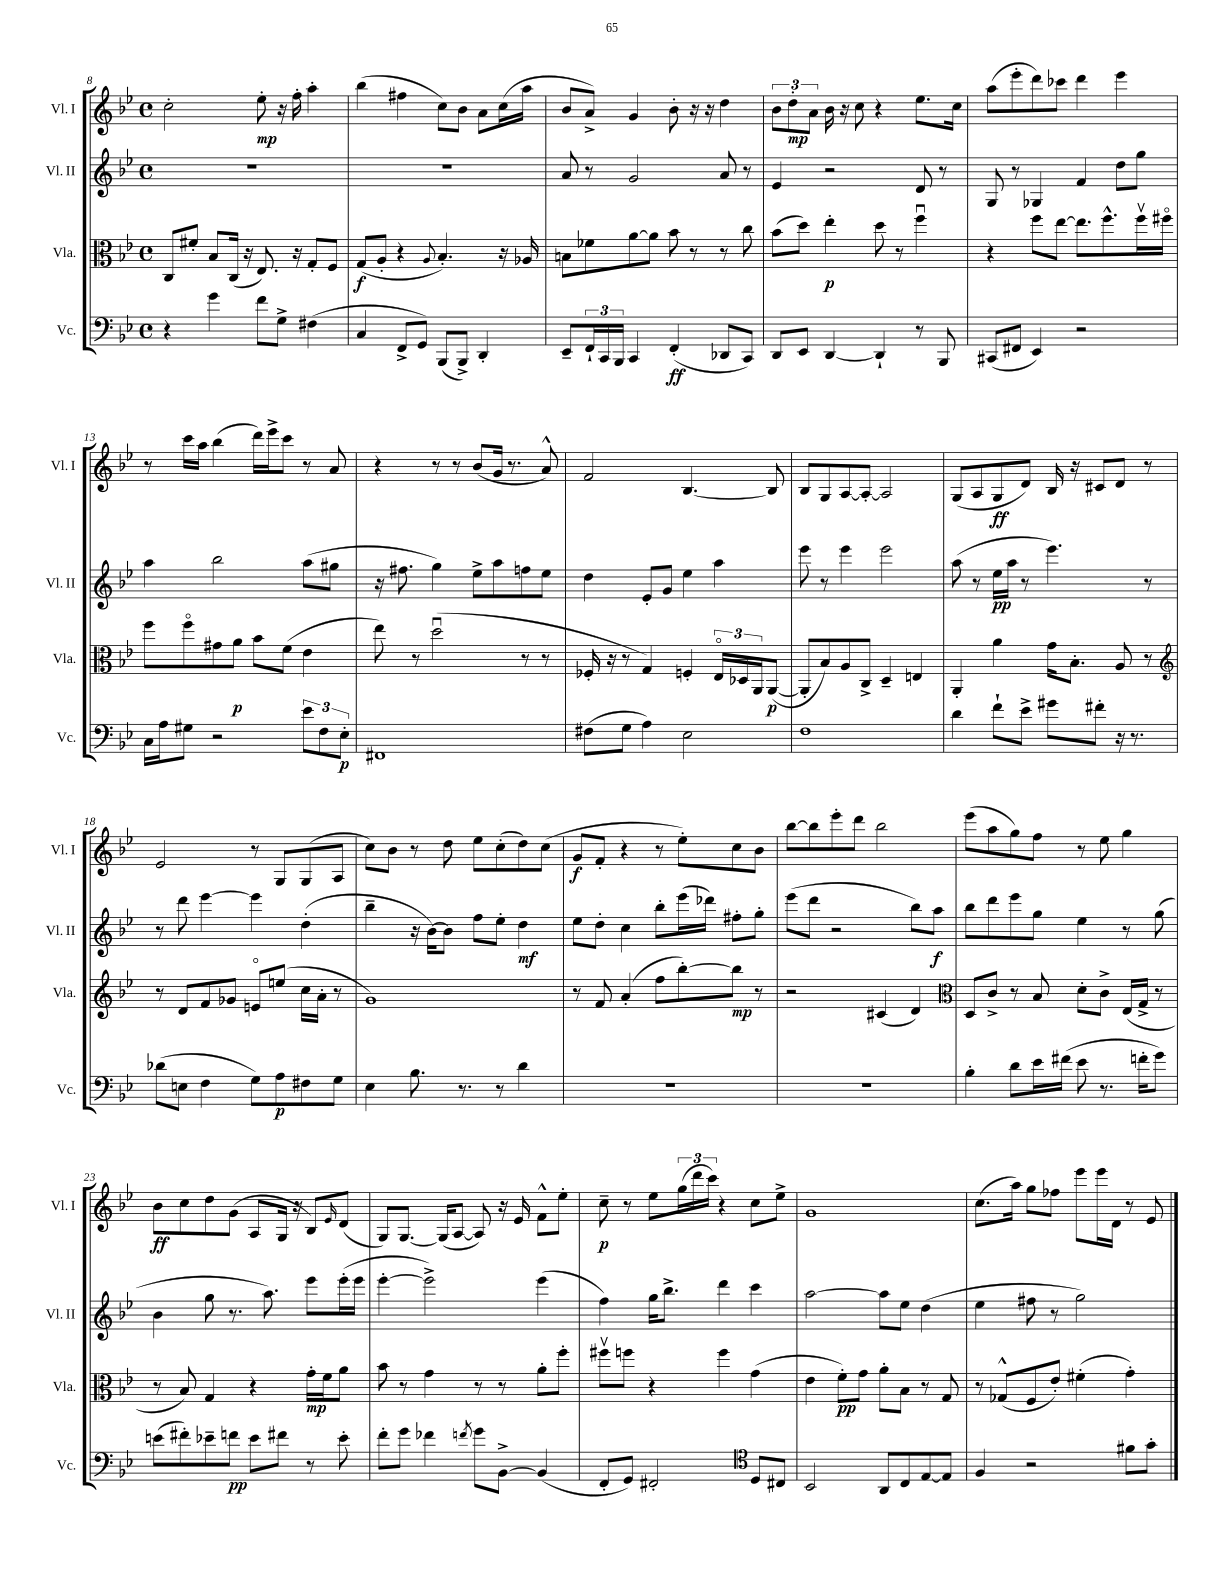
<<
\new StaffGroup <<
\new Staff = "s0" \with { instrumentName = "Vl. I" shortInstrumentName = "Vl. I" } {
    \clef treble \key bes \major \defaultTimeSignature \time 4/4
    c''2-. ees''8-.\mp r16 f''16-. a''4-. |
    bes''4( fis''4 c''8) bes'8 a'8 c''16( a''16 |
    bes'8 a'8->) g'4 bes'8-. r16 r16 d''4 |
    \tuplet 3/2 { bes'8 d''8-.\mp a'8 } bes'16 r16 c''8 r4 ees''8. c''16 |
    a''8( ees'''8-. d'''8) ces'''8 d'''4 ees'''4 |
    r8 c'''16 a''16 bes''4( d'''16) ees'''16-> c'''8 r8 a'8 |
    r4 r8 r8 bes'8( g'16 r8. a'8-^) |
    f'2 bes4.~ bes8 |
    bes8 g8 a8~ a8~-. a2 |
    g8( a8 g8\ff d'8) bes16 r16 cis'8 d'8 r8 |
    ees'2 r8 g8 g8( a8 |
    c''8) bes'8 r8 d''8 ees''8 c''8-.( d''8) c''8( |
    g'8\f f'8-. r4 r8 ees''8-.) c''8 bes'8 |
    bes''8~ bes''8 ees'''8-. d'''8 bes''2 |
    ees'''8( a''8 g''8) f''8 r8 ees''8 g''4 |
    bes'8\ff c''8 d''8 g'8( a8 g16 r16 bes8) \grace { ees'16 } d'8( |
    g8) g8.~ g16( a8~ a8) r16 ees'16 f'8-^ ees''8-. |
    c''8--\p r8 ees''8 \tuplet 3/2 { g''16( d'''16 c'''16) } r4 c''8 ees''8-> |
    g'1 |
    c''8.( a''16) g''8 fes''8 ees'''8 ees'''16 d'16 r8 ees'8 \bar "|." |
}
\new Staff = "s1" \with { instrumentName = "Vl. II" shortInstrumentName = "Vl. II" } {
    \clef treble \key bes \major \defaultTimeSignature \time 4/4
    r1 |
    R1 |
    a'8 r8 g'2 a'8 r8 |
    ees'4 r2 d'8 r8 |
    g8 r8 ges4 f'4 d''8 g''8 |
    a''4 bes''2 a''8( gis''8 |
    r16 fis''8. g''4) ees''8-> a''8 f''8 ees''8 |
    d''4 ees'8-. g'8 ees''4 a''4 |
    ees'''8 r8 ees'''4 ees'''2 |
    a''8( r8 ees''16\pp a''16 r8 ees'''4.) r8 |
    r8 d'''8 ees'''4~ ees'''4 d''4-.( |
    bes''4-- r16 bes'16~) bes'8 f''8 ees''8-. d''4\mf |
    ees''8 d''8-. c''4 bes''8-. ees'''16( des'''16) fis''8-. g''8-. |
    ees'''8( d'''8 r2 bes''8) a''8\f |
    bes''8 d'''8 ees'''8 g''8 ees''4 r8 g''8( |
    bes'4 g''8 r8. a''8.) ees'''8 ees'''16-.( ees'''16 |
    ees'''4~-. ees'''2->) ees'''4( |
    f''4) g''16 bes''8.-> d'''4 c'''4 |
    a''2~ a''8 ees''8 d''4( |
    ees''4 fis''8 r8 g''2) \bar "|." |
}
\new Staff = "s2" \with { instrumentName = "Vla." shortInstrumentName = "Vla." } {
    \clef alto \key bes \major \defaultTimeSignature \time 4/4
    c8 fis'8-. bes8 c16( r16 ees8.) r16 g8-. f8 |
    g8\f( a8-. r4 \appoggiatura { a8 } bes4.-.) r16 aes16 |
    b8 fes'8 a'8~ a'8 bes'8 r8 r8 c''8 |
    bes'8( d''8) ees''4-.\p d''8 r8 f''4\downbow |
    r4 f''8 ees''8~ ees''8. f''8.-^ f''16\upbow fis''16\flageolet |
    f''8 f''8\flageolet gis'8 a'8\p bes'8 f'8( ees'4 |
    ees''8) r8 d''2\downbow( r8 r8 |
    fes16-. r16 r8 g4) f4-. \tuplet 3/2 { ees16\flageolet des16 a,16 } a,8~\p( |
    a,8-. bes8) a8 c8-> d4-- e4 |
    a,4-. a'4 g'16 bes8.-. a8 r8 |
    \clef treble r8 d'8 f'8 ges'8 e'8\flageolet e''8( c''16 a'16-. r8 |
    g'1) |
    r8 f'8 a'4-.( f''8 bes''8~-.) bes''8\mp r8 |
    r2 cis'4( d'4) |
    \clef alto d8 c'8-> r8 bes8 d'8-. c'8-> ees16( g16-> r8 |
    r8 bes8) g4 r4 g'16-.\mp f'16 a'8 |
    bes'8 r8 g'4 r8 r8 a'8-. f''8-. |
    fis''8\upbow f''8 r4 f''4 g'4( |
    ees'4 f'8-.\pp) g'8 a'8-. bes8 r8 g8 |
    r8 ges8-^( f8 ees'8-.) fis'4-.( g'4-.) \bar "|." |
}
\new Staff = "s3" \with { instrumentName = "Vc." shortInstrumentName = "Vc." } {
    \clef bass \key bes \major \defaultTimeSignature \time 4/4
    r4 g'4 f'8 g8-> fis4( |
    c4 f,8-> g,8) bes,,8( bes,,8->) d,4-. |
    ees,8-- \tuplet 3/2 { f,16-! c,16 bes,,16 } c,4 f,4-.\ff( des,8 c,8) |
    d,8 ees,8 d,4~ d,4-! r8 bes,,8 |
    cis,8( fis,8 ees,4) r2 |
    c16 a16 gis8 r2 \tuplet 3/2 { ees'8 f8 ees8-.\p } |
    fis,1 |
    fis8( g8 a4) ees2 |
    f1 |
    d'4 f'8-! ees'8-> gis'8 fis'8-. r16 r8. |
    des'8( e8 f4 g8) a8\p fis8 g8 |
    ees4 bes8. r8. r8 d'4 |
    R1 |
    r1 |
    bes4-. d'8 ees'16 fis'16( ees'8 r8. f'16-. g'8) |
    e'8( fis'8-.) ees'8-- f'8\pp ees'8 fis'8 r8 ees'8-. |
    f'8-. g'8 fes'4 \acciaccatura { f'8 } g'8 bes,8~-> bes,4( |
    f,8-. g,8) fis,2-. \clef tenor d8 cis8 |
    bes,2 a,8 c8 ees8~ ees8 |
    f4 r2 fis'8 g'8-. \bar "|." |
}
>>
>>
\layout { \context { \Score currentBarNumber = #8 } }
